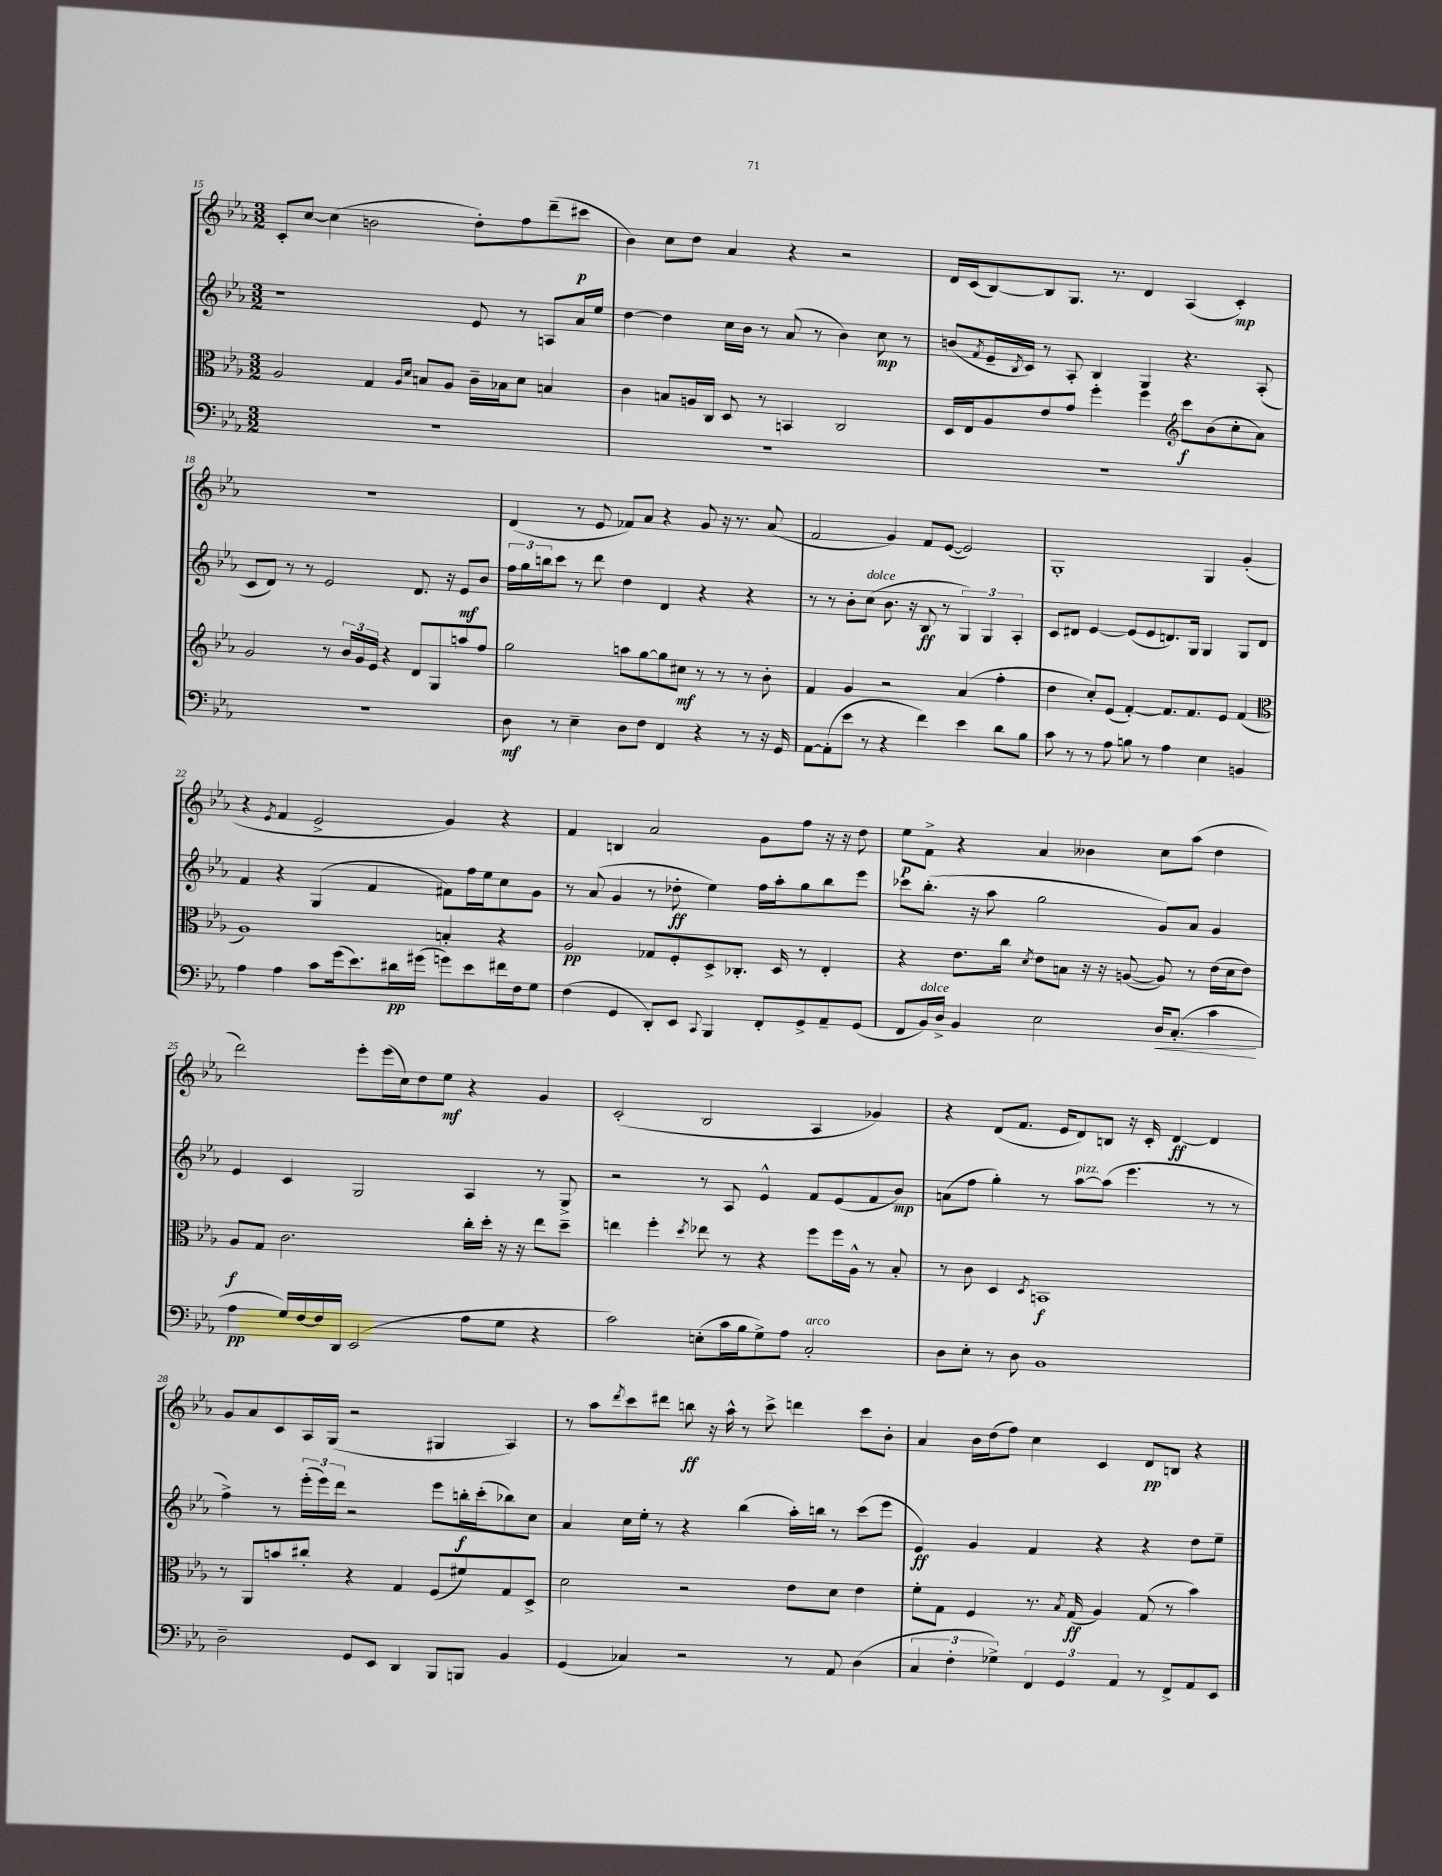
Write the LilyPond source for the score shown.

<<
\new StaffGroup <<
\new Staff = "s0" {
    \clef treble \key ees \major \numericTimeSignature \time 3/2
    c'8-. c''8~ c''4( b'2 d''8-.) f''8 d'''8--( cis'''8\p |
    bes'4) c''8 d''8 aes'4 r4 r2 |
    d'16 c'16( bes8~) bes8 g8. r8. d'4 aes4( c'4-.\mp) |
    R1. |
    d'4( r8 ees'8 fes'8) aes'8 r4 g'8 r16 r8. aes'8( |
    f'2 g'4) f'8 ees'8~( ees'2) |
    g1-. g4 g'4-.( |
    r4 \acciaccatura { ees'8 } f'4 ees'2-> g'4) r4 |
    f'4 b4 aes'2 g'8 f''8 r16 r16 d''8 |
    ees''8\p f'8-> r4 aes'4 beses'4 c''8 aes''8( d''4 |
    d'''2) ees'''8-. ees'''16( c''16) d''8 ees''8\mf r4 g'4 |
    c'2-.( bes2 aes4 ges'4) |
    r4 d'8( f'8. ees'16 d'8) b8 r16 c'16-. d'4~\ff d'4 |
    g'8 aes'8 c'8 aes16 g16( r2 gis4 aes4) |
    r8 aes''8 \acciaccatura { d'''8 } c'''8 dis'''8 b''8\ff r16 aes''16-^ r8 c'''8-> d'''4 c'''8 bes'8-. |
    aes'4 bes'16 d''16( f''8) c''4 c'4 d'8\pp b8 r4 \bar "|." |
}
\new Staff = "s1" {
    \clef treble \key ees \major \numericTimeSignature \time 3/2
    r1 ees'8 r8 a8 aes'16 ees''16 |
    d''4~ d''4 c''16 bes'16 r8 aes'8( r8 bes'4) c''8\mp r8 |
    b'8( \acciaccatura { f'8 } ees'16-- \acciaccatura { bes8 } c'16) r8 aes8-. bes4 g4 r4. aes8-.( |
    c'8 d'8) r8 r8 ees'2 d'8. r16 ees'8\mf bes'8 |
    \tuplet 3/2 { f''16 g''16 b''16 } c'''8 r8 d'''8 d''4 d'4 r4 r4 |
    r8 r8 bes'8-. c''8^\markup { \italic "dolce" }( bes'8. r16 bes8\ff r8 \tuplet 3/2 { g4) g4 aes4-. } |
    c'8 dis'8 ees'4~ ees'8( ees'8 d'8.) g16 g4 g8 d'8 |
    f'4 r4 g4( f'4 fis'8) f''16 ees''16 c''8 g'8 |
    r8 aes'8( g'4 r8 des''8-.\ff ees''4) f''16 aes''16-. g''8 bes''8 ees'''8 |
    ces'''8 bes''8.-.( r16 aes''8 g''2 g'8) aes'8 g'4 |
    ees'4 c'4 g2 aes4 r8 g8-> |
    r2 r8 aes8 ees'4-^ f'8 ees'8( f'8 bes'8\mp) |
    a'8( f''8 g''4-.) r8 aes''8~^\markup { \italic "pizz." } aes''8( ees'''4. r8 r8 |
    f''4->) r8 \tuplet 3/2 { ees'''16-.( ees'''16) d'''16 } r2 ees'''8 b''16-.\f c'''16-.( bes''8) c''8 |
    aes'4 c''16 ees''16-. r8 r4 bes''4( aes''16-.) b''16 r8 c'''8( ees'''8 |
    ees'4\ff) g'4 f'4 r4 r4 d''8 ees''8-- \bar "|." |
}
\new Staff = "s2" {
    \clef alto \key ees \major \numericTimeSignature \time 3/2
    aes2 g4 \grace { aes16 d'16 } b8 aes8 c'16-- bes16 d'8 b4 |
    c'4 b8 a16 c16 d8 r8 b,4 c2 |
    d16 ees16 aes8 ees'8 g'8 f''4-. f''4 \clef treble c'''8\f bes'8( c''8-. aes'8) |
    g'2 r8 \tuplet 3/2 { bes'16 g'16 ees'16 } r4 d'8 g8 a''8 f''8 |
    g''2 a''8 g''8~ g''8 cis''8\mf r8 r8 r8 bes'8-. |
    f'4 g'4 r2 aes'4( f''4-. |
    d''4 c''8-.) ees'8( f'4~-.) f'8. f'8. ees'8 f'4( |
    \clef alto aes1) b4-. r4 |
    aes2\pp ges8 f8-. d8-> ces8.-. d16 r8 ees4-. |
    r4 ees'8. c''16 \acciaccatura { d'8 } ees'8 b8 r16 r16 a8~( a8) r8 ees'16( d'16 ees'8) |
    aes8\f g8 c'2. c''16-. d''16-. r16 r16 ees''8 d''8-- |
    e''4 f''4-. \acciaccatura { d''8 } ees''8 r8 r4 f''8 f''16 aes16-^ r8 bes8-. |
    r8 c'8 d4 \acciaccatura { d8 } b,1\f |
    r8 aes,8 b'8 cis''8-. r4 g4 f8( fis'8) g8 d8-> |
    d'2 r2 ees'8 d'8 ees'4 |
    f'8-. g8 f4 r8. \acciaccatura { bes8 } g16\ff( aes4) g8( r8 bes'4) \bar "|." |
}
\new Staff = "s3" {
    \clef bass \key ees \major \numericTimeSignature \time 3/2
    R1. |
    R1. |
    R1. |
    R1. |
    d8\mf r8 ees4-- d8 f8 f,4 r4 r8 r16 g,16 |
    aes,8~ aes,8-.( ees'8 r8 r4 f'4) ees'4 d'8 bes8 |
    c'8 r8 r8 aes8 b8 r8 aes4 ees4 b,4 |
    aes4 aes4 c'8 g'16( ees'8.) dis'16\pp gis'16( g'8) ees'8 fis'16 f16 g8 |
    f4( g,4 d,8-.) ees,8 \appoggiatura { c,8 } bes,,4 f,8-. g,8-> aes,8-- g,8( |
    f,8 bes,16^\markup { \italic "dolce" }) d16-> bes,4 ees2 d16\< c8.-.( c'4\! |
    aes4\pp g16) f16~ f16 d,16 ees,2( aes8 g8 r4 |
    c'2) e8-.( c'16 bes16 g8->) aes8 c2-.^\markup { \italic "arco" } |
    d8 ees8-. r8 d8 bes,1 |
    d2-- g,8 ees,8 d,4 bes,,8 b,,8 bes,4 |
    g,4( ces4) r2 r8 aes,8 d4( |
    \tuplet 3/2 { c4 f4-. ges4->) } \tuplet 3/2 { f,4 g,4 aes,4 } r8 f,8-> aes,8 ees,8 \bar "|." |
}
>>
>>
\layout { \context { \Score currentBarNumber = #15 } }
